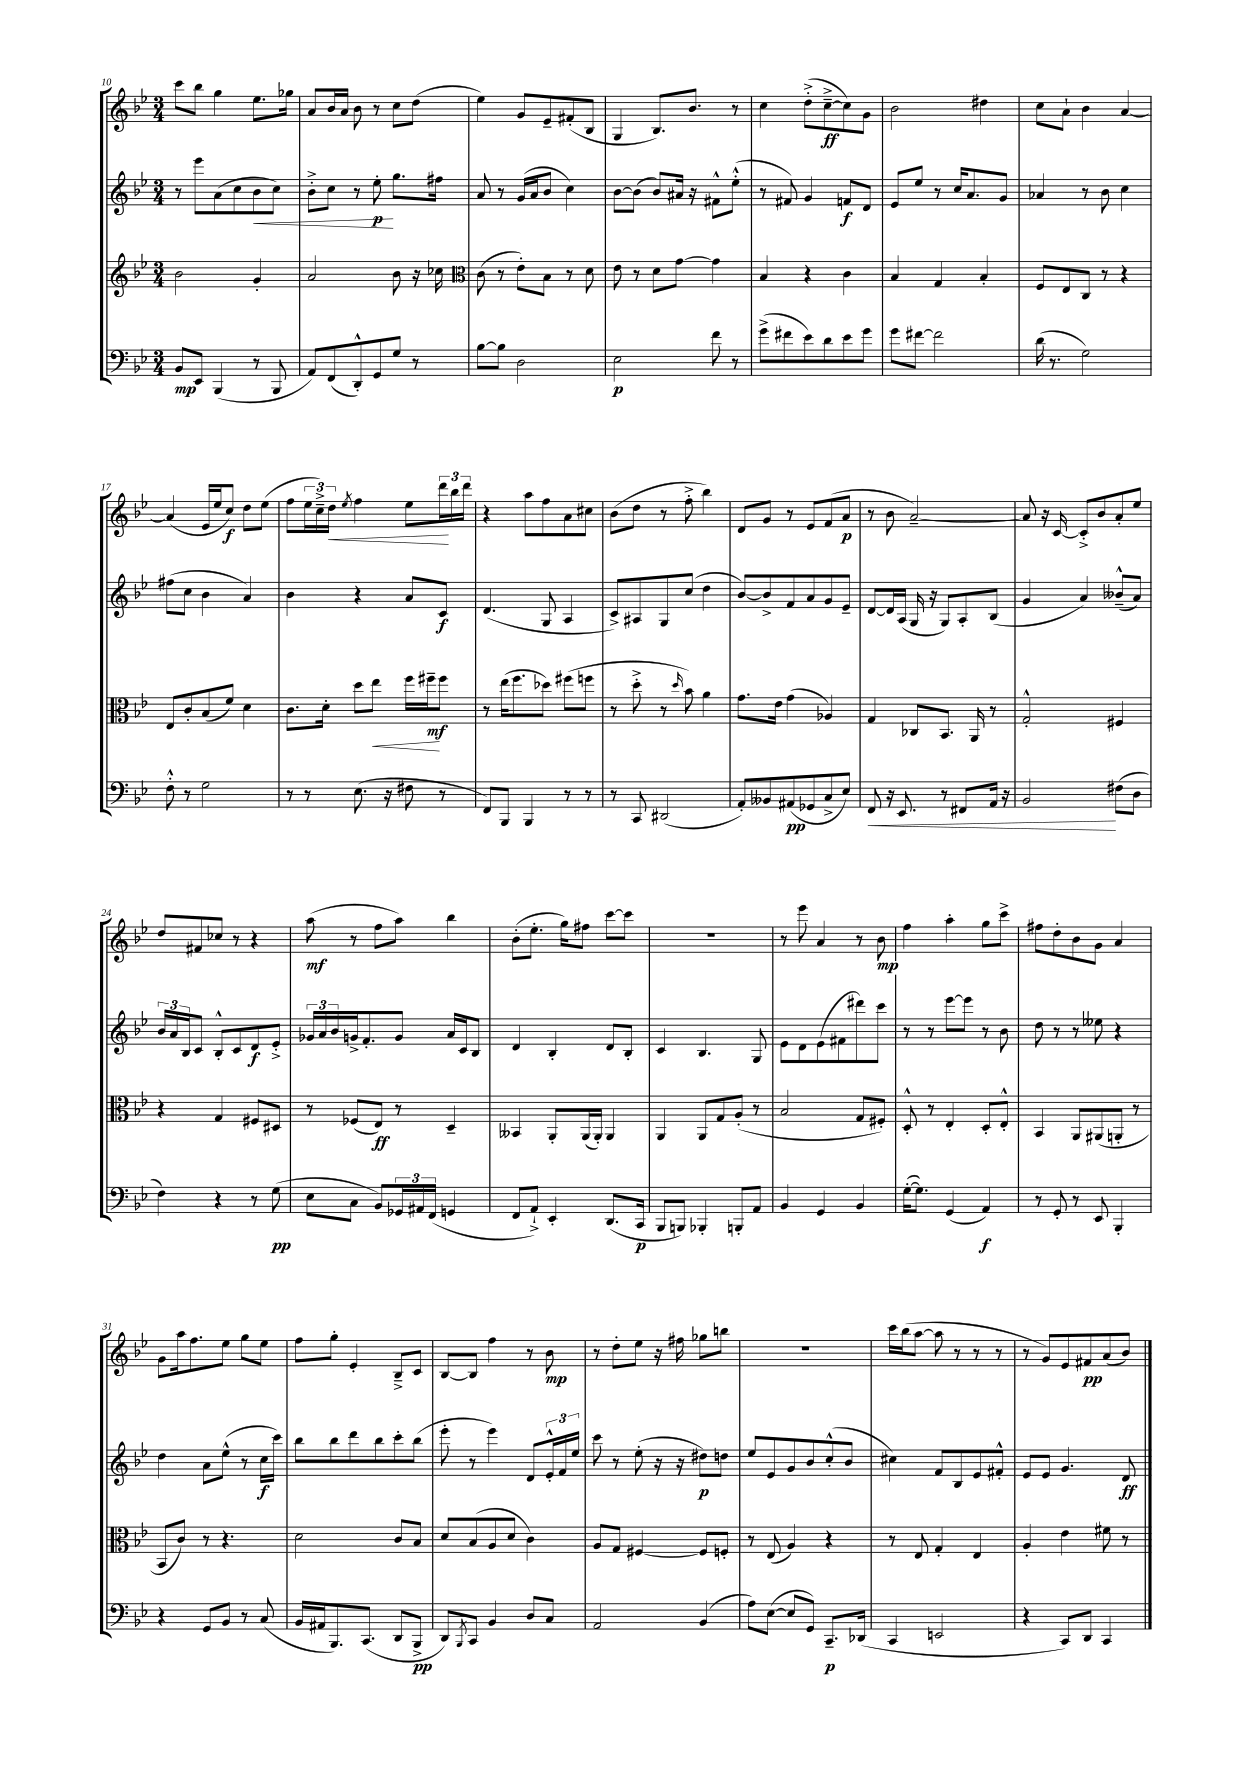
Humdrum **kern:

**kern	**kern	**kern	**kern
*staff4	*staff3	*staff2	*staff1
*clefF4	*clefG2	*clefG2	*clefG2
*k[b-e-]	*k[b-e-]	*k[b-e-]	*k[b-e-]
*M3/4	*M3/4	*M3/4	*M3/4
8BB-/L	2b-\	8r	8ccc\L
8EE-/J	.	8eee-\L	8bb-\J
(4BBB-/	.	(8a\	4gg\
.	.	8cc\	.
8r	4g'/	8b-\	8.ee-\L
8BBB-/	.	8cc\J)	.
.	.	.	16gg-\Jk
=	=	=	=
8AA/L)	2a/	8b-'^\L	8a/L
(8FF/	.	8cc\J	16b-/L
.	.	.	16a/JJ
8DD'^^/)	.	8r	8b-\
8GG/	.	8ee-'\	8r
8G/J	8b-\	8.gg\L	8cc\L
8r	16r	.	(8dd\J
.	16cc-\	16ff#\Jk	.
=	=	=	=
*	*clefC3	*	*
[8B-\L	(8c\	8a/	4ee-\)
8B-\]J	8r	8r	.
2D\	8e-'\L)	(16g/LL	8g/L
.	.	16a/J	.
.	8B-\J	8b-/J	8e-~/
.	8r	4cc\)	(8f#'/
.	8d\	.	8B-/J
=	=	=	=
2E-\	8e-\	[8b-\L	4G/
.	8r	(8b-\]J	.
.	8d\L	8b-/L)	8.B-/L)
.	[8g\J	16a#/Jk	.
.	.	16r	8.b-/J
8f\	4g\]	8f#^^\L	.
8r	.	(8ee-'^^\J	8r
=	=	=	=
(8g^\L	4B-/	8r	4cc\
8f#\	.	8f#/)	.
8e-\)	4r	4g/	(8dd'^\L
8d\	.	.	[8cc~^\
8e-\	4c\	8f/L	8cc\])
8g\J	.	8d/J	8g\J
=	=	=	=
8g\L	4B-/	8e-/L	2b-\
[8f#\J	.	8ee-/J	.
2f#\]	4G/	8r	.
.	.	16cc/LK	.
.	.	8.a/	.
.	4B-'/	.	4dd#\
.	.	8g/J	.
=	=	=	=
(16d\	8F/L	4a-/	8cc\L
8.r	.	.	.
.	8E-/	.	8a`\J
2G\)	8C/J	8r	4b-\
.	8r	8b-\	.
.	4r	4cc\	[4a/
=	=	=	=
8F'^^\	8E-/L	(8ff#\L	(4a/]
8r	8c'/	8cc\J	.
2G\	(8B-/	4b-\	16e-/LL
.	.	.	16ee-/J
.	8f/J)	.	8cc/J)
.	4d\	4a/)	8dd\L
.	.	.	(8ee-\J
=	=	=	=
8r	8.c\L	4b-\	8ff\L
8r	.	.	24ee-\L
.	.	.	24cc~^\)
.	16d'\Jk	.	.
.	.	.	24dd\JJ
.	.	.	8qee-/
(8.E-\	8dd\L	4r	4ff\
.	8ee-\J	.	.
16r	.	.	.
8F#\	16ff\LL	8a/L	8ee-\L
.	16ff#~\J	.	.
8r	8ff#\J	8c/J	24ddd\L
.	.	.	24bb-\
.	.	.	24ddd\JJ
=	=	=	=
8FF/L)	8r	(4.d/	4r
8BBB-/J	(16ee-\LK	.	.
.	8.ff\	.	.
4BBB-/	.	.	8aa\L
.	8dd-\J)	8G/	8ff\
8r	(8ff#\L	4A/	8a\
8r	8ff\J	.	8cc#\J
=	=	=	=
8r	8r	8c^/L)	(8b-\L
8CC/	8dd'^\	8A#/	8dd\J
(2DD#/	8r	8G/	8r
.	16qqdd/	.	.
.	8b-\)	(8cc/J	8ff'^\
.	4a\	4dd\	4bb-\)
=	=	=	=
8AA'/L)	8.g\L	[8b-/L)	8d/L
8BB--/	.	8b-^/]	8g/J
.	16e-\Jk	.	.
(8AA#/	(4g\	8f/	8r
8GG-/	.	8a/	8e-/L
8C^/	4A-/)	8g/	(8f/
8E-/J)	.	8e-~/J	8a/J
=	=	=	=
8FF/	4G/	[8d/L	8r
16r	.	16d/]L	8b-\
8.EE-/	.	(16A/JJ	.
.	8C-/L	16G/	[2a~/)
.	.	16r	.
8r	8.BB-/J	8G/L)	.
8FF#/L	.	8A'/	.
.	16AA/	.	.
16AA/Jk	8r	(8B-/J	.
16r	.	.	.
=	=	=	=
2BB-/	2G'^^/	4g/	8a/]
.	.	.	16r
.	.	.	[16c/
.	.	4a/)	8c'^/]L
.	.	.	8b-/
(8F#\L	4F#/	(8b--~^^/L	8a'/
8D\J	.	8a/J)	8ee-/J
=	=	=	=
4F\)	4r	24b-/LL	8dd/L
.	.	24a/	.
.	.	24B-/J	.
.	.	8c/J	8f#/
4r	4G/	8B-'^^/L	8cc-/J
.	.	8c/	8r
8r	8F#/L	8d/	4r
(8G\	8D#/J	8e-'^/J	.
=	=	=	=
8E-\L	8r	24g-/LL	(8aa\
.	.	24a/	.
.	.	24b-/	.
8C\J	(8F-/L	16g^/J	8r
.	.	8.f'/	.
8BB-/L)	8E-/J)	.	8ff\L
24GG-/L	8r	8g/J	8aa\J)
24AA#/	.	.	.
(24FF/JJ	.	.	.
4GG/	4D~/	16a/LL	4bb-\
.	.	16c/J	.
.	.	8B-/J	.
=	=	=	=
8FF/L	4BB--/	4d/	(8b-'\L
8AA`^/J)	.	.	8.ee-'\J
4EE-'/	8AA'/L	4B-'/	.
.	.	.	16gg\LK)
.	(16AA/L	.	8ff#\J
.	16AA'/JJ)	.	.
(8.DD/L	4AA/	8d/L	[8ccc\L
.	.	8B-'/J	8ccc\]J
16CC/Jk	.	.	.
=	=	=	=
8BBB-/L	4AA/	4c/	2.r
8BBB/J)	.	.	.
4BBB-'/	8AA/L	4.B-/	.
.	8G/	.	.
8BBB'/L	(8A'/J	.	.
8AA/J	8r	8G/	.
=	=	=	=
4BB-/	2B-/	8e-\L	8r
.	.	8d\	8eee-\
4GG/	.	(8e-\	4a/
.	.	8f#\	.
4BB-/	8G/L	8ddd#\)	8r
.	8F#'/J)	8ccc\J	8b-\
=	=	=	=
([16G'\LK	8D'^^/	8r	4ff\
8.G\]J)	.	.	.
.	8r	8r	.
(4GG/	4E-'/	[8eee-\L	4aa'\
.	.	8eee-\]J	.
4AA/)	8D'/L	8r	8gg\L
.	8E-'^^/J	8b-\	8ccc^\J
=	=	=	=
8r	4BB-/	8dd\	8ff#\L
8GG'/	.	8r	8dd'\
8r	8AA/L	8r	8b-\
8EE-/	(8AA#/	8ee--\	8g\J
4BBB-'/	8AA'/J	4r	4a/
.	8r	.	.
=	=	=	=
4r	8BB-/L	4dd\	8g\L
.	8c/J)	.	16aa\k
.	.	.	8.ff\
8GG/L	8r	8a\L	.
8BB-/J	4.r	(8ee-^^\J	8ee-\J
8r	.	8r	8gg\L
(8C/	.	16cc\LL	8ee-\J
.	.	16ccc\JJ)	.
=	=	=	=
16BB-/LL	2d\	8bb-\L	8ff\L
16AA#/J	.	.	.
8.BBB-/)	.	8bb-\	8gg'\J
.	.	8ddd\	4e-'/
(8.CC/J	.	.	.
.	.	8bb-\	.
8DD/L	8c/L	8ccc'\	8B-~^/L
8BBB-^/J	8B-/J	(8bb-\J	8c/J
=	=	=	=
8DD/L)	8d/L	8eee-'\	[8B-/L
8qBBB-/	.	.	.
8CC/J	(8B-/	8r	8B-/]J
4BB-/	8A/	4eee-\)	4ff\
.	8d/J	.	.
8D/L	4c\)	8d/L	8r
8C/J	.	24e-'^^/L	8b-\
.	.	24f/	.
.	.	24ee-/JJ	.
=	=	=	=
2AA/	8A/L	8ccc\	8r
.	8G/J	8r	8dd'\L
.	[4F#/	(8ee-'\	8ee-\J
.	.	16r	16r
.	.	16r	16ff#\
(4BB-/	8F#/]L	8dd#\L)	8gg-\L
.	8F'/J	8dd\J	8bb\J
=	=	=	=
8A\L)	8r	8ee-/L	2.r
([8E-\J	(8E-/	8e-/	.
8E-/]L	4A/)	8g/	.
8GG/J)	.	8b-/	.
8.CC~/L	4r	(8cc'^^/	.
.	.	8b-/J	.
(16DD-/Jk	.	.	.
=	=	=	=
4CC/	8r	4cc#\)	16ccc\LL
.	.	.	(16bb-\J
.	8E-/	.	[8aa\J
2EE/	4G'/	8f/L	8aa\]
.	.	8B-/	8r
.	4E-/	8e-/	8r
.	.	8f#'^^/J	8r
=	=	=	=
4r	4A'/	8e-/L	8r
.	.	8e-/J	8g/L)
8CC/L)	4e-\	4.g/	8e-/
8DD/J	.	.	8f#/
4CC/	8f#\	.	(8a/
.	8r	8d/	8b-/J)
==	==	==	==
*-	*-	*-	*-
